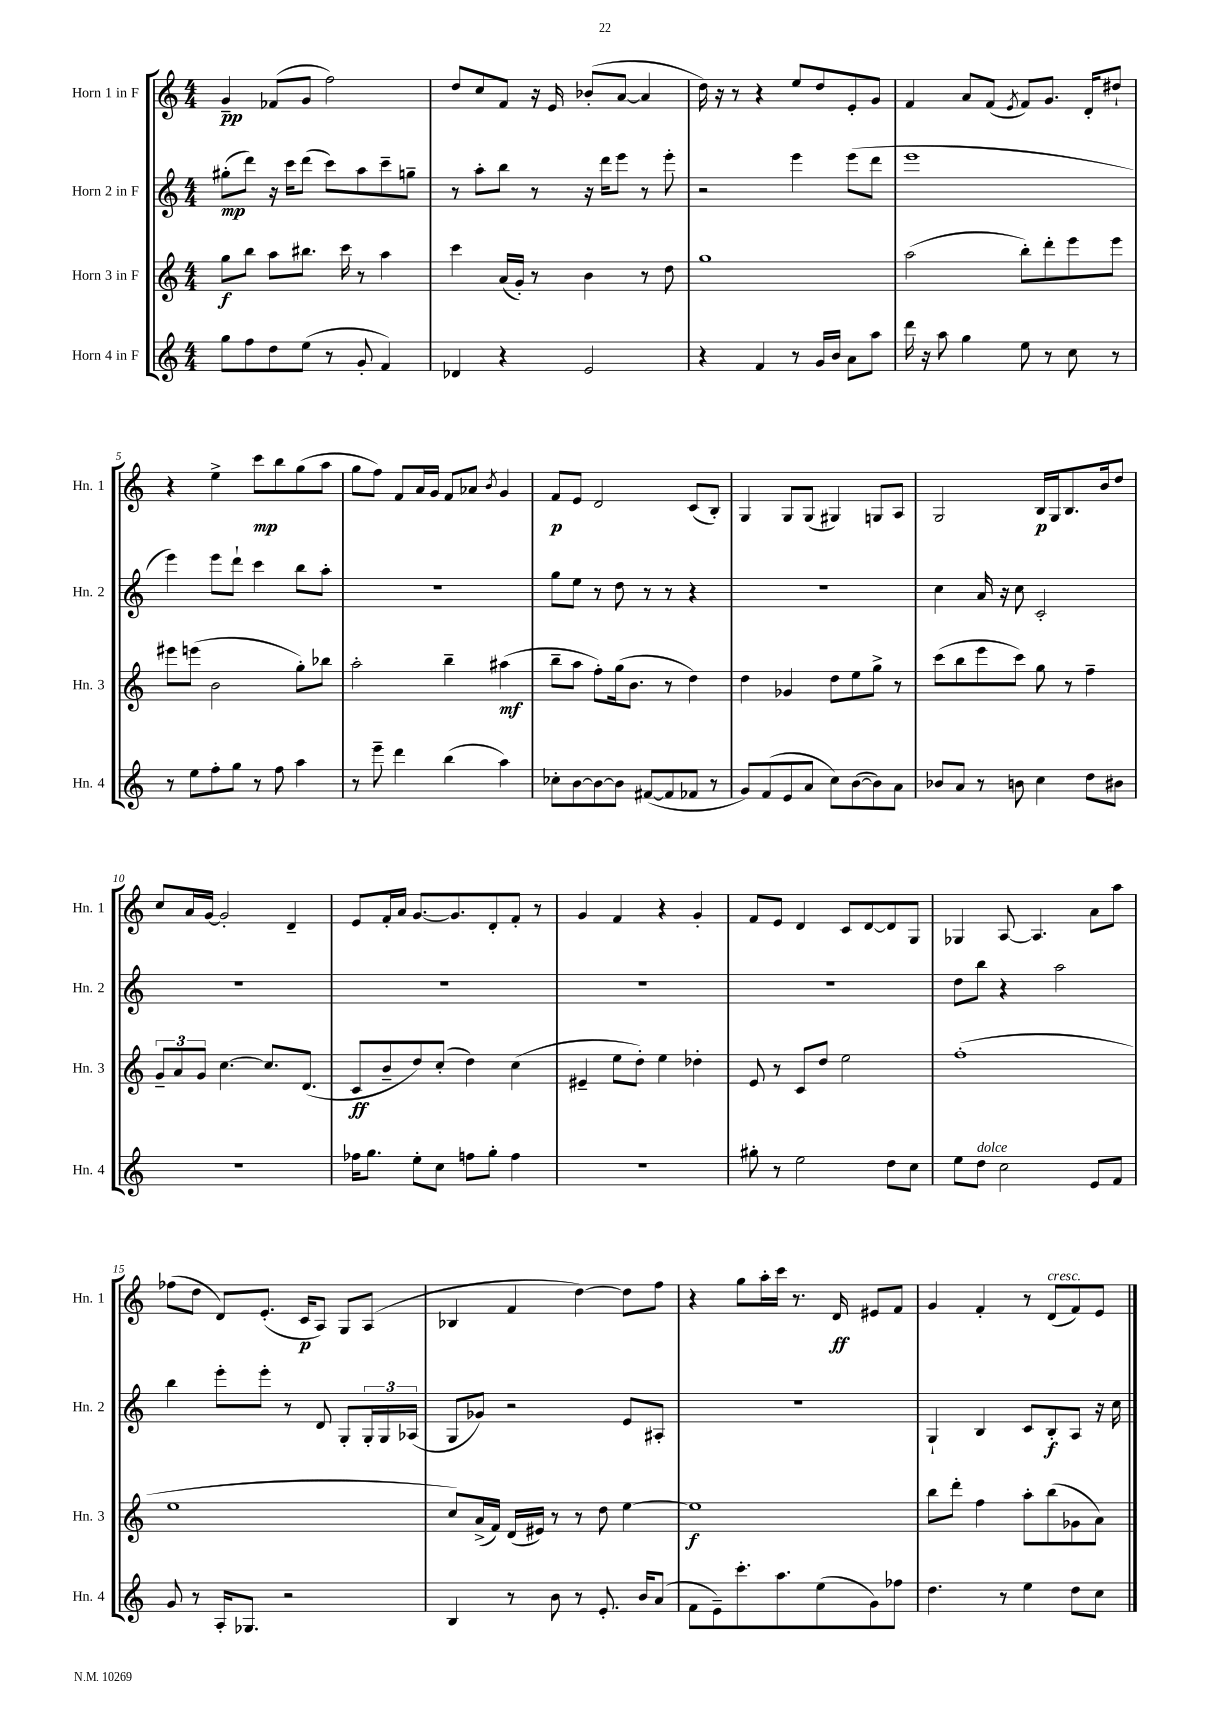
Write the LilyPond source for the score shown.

<<
\new StaffGroup <<
\new Staff = "s0" \with { instrumentName = "Horn 1 in F" shortInstrumentName = "Hn. 1" } {
    \clef treble \key c \major \numericTimeSignature \time 4/4
    g'4--\pp fes'8( g'8 f''2) |
    d''8 c''8 f'8 r16 e'16 bes'8-.( a'8~ a'4 |
    d''16) r16 r8 r4 e''8 d''8 e'8-. g'8 |
    f'4 a'8 f'8( \acciaccatura { e'8 } f'8) g'8. d'16-. dis''8-! |
    r4 e''4-> c'''8\mp b''8 g''8( a''8 |
    g''8 f''8) f'8 a'16 g'16 f'8 aes'8 \acciaccatura { b'8 } g'4 |
    f'8\p e'8 d'2 c'8( b8-.) |
    g4 g8 g8( gis4) g8 a8 |
    g2 b16\p g16 b8. b'16 d''8 |
    c''8 a'16 g'16~ g'2-. d'4-- |
    e'8 f'16-. a'16 g'8.~ g'8. d'8-. f'8-. r8 |
    g'4 f'4 r4 g'4-. |
    f'8 e'8 d'4 c'8 d'8~ d'8 g8 |
    ges4 a8~ a4. a'8 a''8 |
    fes''8( d''8 d'8) e'8.-.( c'16\p a8) g8 a8( |
    bes4 f'4 d''4~) d''8 f''8 |
    r4 g''8 a''16-. c'''16 r8. d'16\ff eis'8 f'8 |
    g'4 f'4-. r8 d'8^\markup { \italic "cresc." }( f'8) e'8 \bar "|." |
}
\new Staff = "s1" \with { instrumentName = "Horn 2 in F" shortInstrumentName = "Hn. 2" } {
    \clef treble \key c \major \numericTimeSignature \time 4/4
    gis''8-.\mp( d'''8) r16 c'''16 d'''8( c'''8) a''8 c'''8-- g''8-- |
    r8 a''8-. b''8 r8 r16 d'''16 e'''8 r8 e'''8-. |
    r2 e'''4 e'''8( d'''8 |
    e'''1 |
    e'''4) e'''8 d'''8-! c'''4 b''8 a''8-. |
    R1 |
    g''8 e''8 r8 d''8 r8 r8 r4 |
    R1 |
    c''4 a'16 r16 c''8 c'2-. |
    R1 |
    R1 |
    R1 |
    R1 |
    d''8 b''8 r4 a''2 |
    b''4 e'''8-. e'''8-. r8 d'8 g8-. \tuplet 3/2 { g16-. g16 aes16( } |
    g8 ges'8) r2 e'8 ais8-. |
    R1 |
    g4-! b4 c'8 b8-.\f a8 r16 c''16 \bar "|." |
}
\new Staff = "s2" \with { instrumentName = "Horn 3 in F" shortInstrumentName = "Hn. 3" } {
    \clef treble \key c \major \numericTimeSignature \time 4/4
    g''8\f b''8 a''8 bis''8. c'''16 r8 a''4 |
    c'''4 a'16( g'16-.) r8 b'4 r8 d''8 |
    g''1 |
    a''2( b''8-.) d'''8-. e'''8 e'''8 |
    eis'''8 e'''8( b'2 g''8-.) bes''8 |
    a''2-. b''4-- ais''4\mf( |
    b''8-- a''8 f''8-.) g''16( b'8. r8 d''4) |
    d''4 ges'4 d''8 e''8 g''8-> r8 |
    c'''8( b''8 e'''8 c'''8) g''8 r8 f''4-- |
    \tuplet 3/2 { g'8-- a'8 g'8 } c''4.~ c''8. d'8.( |
    c'8\ff b'8-- d''8) c''8-.( d''4) c''4( |
    eis'4-- e''8 d''8-.) e''4 des''4-. |
    e'8 r8 c'8 d''8 e''2 |
    f''1-.( |
    e''1 |
    c''8) a'16->( f'16) d'16( eis'16) r8 r8 d''8 e''4~ |
    e''1\f |
    b''8 d'''8-. f''4 a''8-. b''8( ges'8 a'8) \bar "|." |
}
\new Staff = "s3" \with { instrumentName = "Horn 4 in F" shortInstrumentName = "Hn. 4" } {
    \clef treble \key c \major \numericTimeSignature \time 4/4
    g''8 f''8 d''8 e''8( r8 g'8-. f'4) |
    des'4 r4 e'2 |
    r4 f'4 r8 g'16 b'16 a'8 a''8 |
    d'''16 r16 a''8 g''4 e''8 r8 c''8 r8 |
    r8 e''8 f''8-. g''8 r8 f''8 a''4 |
    r8 e'''8-- d'''4 b''4( a''4) |
    ces''8-. b'8~ b'8~ b'8 fis'8~( fis'8 fes'8 r8 |
    g'8) f'8( e'8 a'8 c''8) b'8~( b'8) a'8 |
    bes'8 a'8 r8 b'8 c''4 d''8 bis'8 |
    R1 |
    fes''16 g''8. e''8-. c''8 f''8 g''8-. f''4 |
    R1 |
    gis''8-. r8 e''2 d''8 c''8 |
    e''8 d''8^\markup { \italic "dolce" } c''2 e'8 f'8 |
    g'8 r8 a16-. ges8. r2 |
    b4 r8 b'8 r8 e'8.-. b'16 a'8( |
    f'8 e'8--) c'''8.-. a''8. e''8( g'8) fes''8 |
    d''4. r8 e''4 d''8 c''8 \bar "|." |
}
>>
>>
